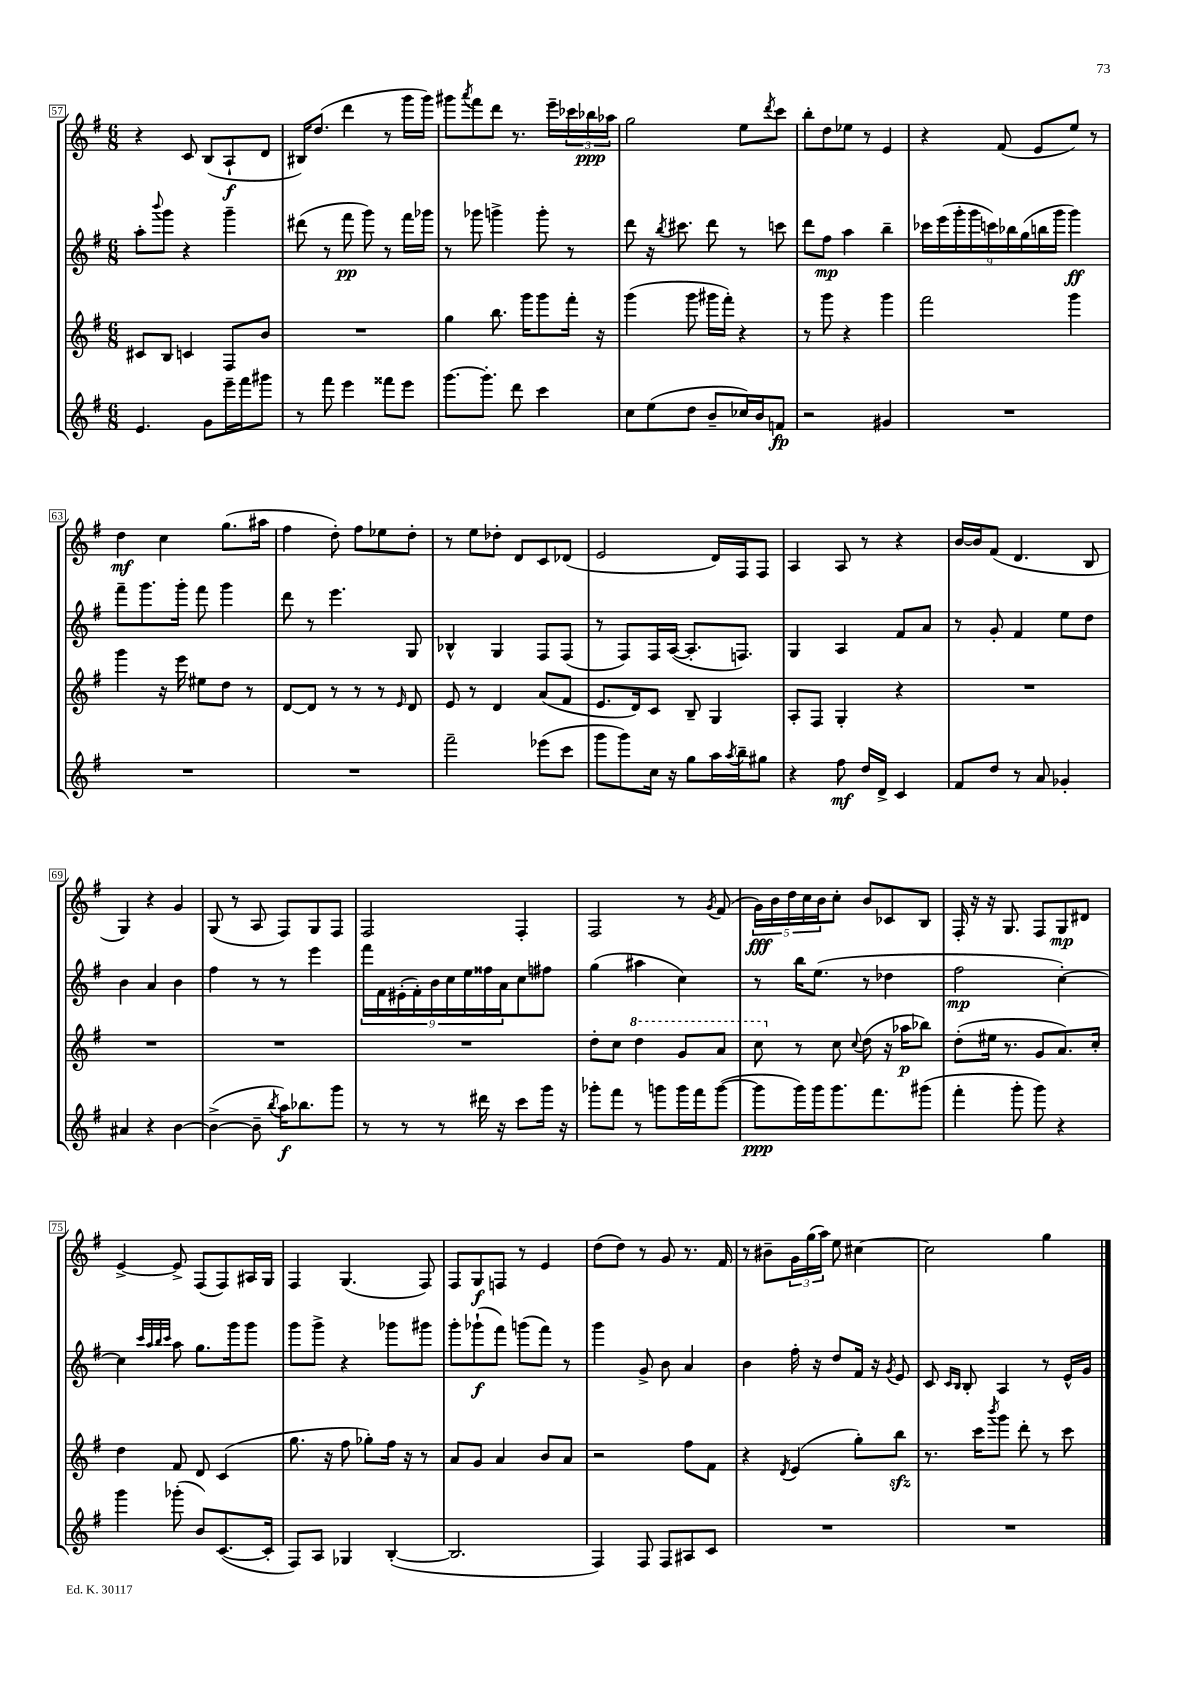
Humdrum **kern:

**kern	**kern	**kern	**kern
*staff4	*staff3	*staff2	*staff1
*clefG2	*clefG2	*clefG2	*clefG2
*k[f#]	*k[f#]	*k[f#]	*k[f#]
*M6/8	*M6/8	*M6/8	*M6/8
4.e/	8c#/L	8aa'\L	4r
.	.	8qqbbb/	.
.	8B/J	8ggg\J	.
.	4c/	4r	8c/
8g\L	.	.	(8B/L
16eee~\L	8F#/L	4ggg~\	8A`/
16fff#\J	.	.	.
8ggg#\J	8b/J	.	8d/J
=	=	=	=
8r	2.r	(8ddd#\	16B#/LK)
.	.	.	(8.dd/J
8fff#\	.	8r	.
4eee\	.	8fff#\	4ddd\
.	.	8ggg\)	.
8fff##\L	.	8r	8r
8eee\J	.	16fff#\LL	16ggg\LL
.	.	16ggg-\JJ	16ggg\JJ)
=	=	=	=
[8.ggg\L	4gg\	8r	8ggg#\L
.	.	.	8qaaa/
.	.	8ggg-\	8fff#\
8.ggg'\]J	.	.	.
.	8.bb\	4ggg^\	8ddd\J
8ddd\	.	.	8.r
.	16ggg\LK	.	.
4ccc\	8ggg\	8ggg'\	.
.	.	.	16eee~\LL
.	16fff#'\Jk	8r	24ccc-\
.	.	.	24bb-\
.	16r	.	.
.	.	.	24aa-\JJ
=	=	=	=
8cc\L	(4ggg\	8ddd\	2gg\
(8ee\	.	16r	.
.	.	8qbb/	.
.	.	8.ccc#\	.
8dd\J	8ggg\	.	.
8b~/L	16ggg#\LL	8ddd\	.
.	16fff#'\JJ)	.	.
16cc-/L)	4r	8r	8ee\L
16b/J	.	.	.
.	.	.	8qddd/
8f/J	.	8ccc\	8ccc\J
=	=	=	=
2r	8r	8ddd\L	8bb'\L
.	8ggg\	8ff#\J	8dd\
.	4r	4aa\	8ee-\J
.	.	.	8r
4g#/	4ggg\	4bb~\	4e/
=	=	=	=
2.r	2fff#\	18ccc-\LL	4r
.	.	(18eee\	.
.	.	18ggg'\	.
.	.	18ggg\	.
.	.	18ccc\)	.
.	.	.	(8f#/
.	.	18bb-\	.
.	.	(18gg\	.
.	.	.	8e/L
.	.	18bb\	.
.	.	18ggg\JJ	.
.	4ggg\	4ggg\)	8ee/J)
.	.	.	8r
=	=	=	=
2.r	4ggg\	8fff#~\L	4dd\
.	.	8.ggg\	.
.	16r	.	4cc\
.	16eee\	16ggg'\Jk	.
.	8ee#\L	8fff#\	.
.	8dd\J	4ggg\	(8.gg\L
.	8r	.	.
.	.	.	16aa#\Jk
=	=	=	=
2.r	[8d/L	8ddd\	4ff#\
.	8d/]J	8r	.
.	8r	4.eee\	8dd'\)
.	8r	.	8ff#\L
.	8r	.	8ee-\
.	16qqe/	.	.
.	8d/	8G/	8dd'\J
=	=	=	=
2fff#~\	8e/	4B-^^/	8r
.	8r	.	8ee\L
.	4d/	4G/	8dd-'\J
.	.	.	8d/L
(8eee-\L	(8a/L	8F#/L	8c/
8ccc\J	8f#/J	(8F#/J	(8d-/J
=	=	=	=
8ggg\L	8.e/L	8r	2e/
8ggg\)	.	8F#/L)	.
.	16d/k)	.	.
16cc\Jk	8c/J	16F#/L	.
16r	.	([16A/JJ	.
8gg\L	8B~/	8.A'/]L	.
16aa\L	4G/	.	16d/LL)
8qaa/	.	.	.
16bb~\J	.	8.F/J)	16F#/J
8gg#\J	.	.	8F#/J
=	=	=	=
4r	8A'/L	4G/	4A/
.	8F#/J	.	.
8ff#\	4G'/	4A/	8A/
16dd/LL	.	.	8r
16d^/JJ	.	.	.
4c/	4r	8f#/L	4r
.	.	8a/J	.
=	=	=	=
8f#/L	2.r	8r	[16b/LL
.	.	.	16b/]J
8dd/J	.	8g'/	(8f#/J
8r	.	4f#/	4.d/
8a/	.	.	.
4g-'/	.	8ee\L	.
.	.	8dd\J	8B/
=	=	=	=
4a#/	2.r	4b\	4G/)
4r	.	4a/	4r
[4b\	.	4b\	4g/
=	=	=	=
(4b^\_	2.r	4ff#\	(8G/
.	.	.	8r
8b~\]	.	8r	8A/
8qbb/	.	.	.
16aa\LK)	.	8r	8F#/L)
8.bb-\	.	.	.
.	.	4eee\	8G/
8ggg\J	.	.	8F#/J
=	=	=	=
8r	2.r	18fff#\LL	2F#/
.	.	18f#\	.
.	.	(18e#'\	.
8r	.	.	.
.	.	18f#'\)	.
.	.	18b\	.
8r	.	.	.
.	.	18cc\	.
.	.	18ee\	.
16ddd#\	.	.	.
.	.	18ff##\	.
16r	.	.	.
.	.	18a\J	.
8ccc\L	.	8cc\	4F#'/
16ggg\Jk	.	8ff#\J	.
16r	.	.	.
=	=	=	=
8ggg-'\L	8dd'\L	(4gg\	2F#/
8fff#\J	8cc\J	.	.
8r	4ddd\	4aa#\	.
8ggg\L	.	.	.
16ggg\L	8gg/L	4cc\)	8r
16fff#\J	.	.	.
.	.	.	8qg/
([8ggg\J	8aa/J	.	(8f#/
=	=	=	=
8ggg\]L	8ccc\	8r	20g\LL)
.	.	.	20b\
.	.	.	20dd\
16ggg\L)	8r	16bb\LK	.
.	.	.	20cc\
16ggg\J	.	(8.ee\J	.
.	.	.	20b\J
8.ggg\	8cc\	.	8cc'\J
.	8qqcc/	.	.
.	(8dd\	8r	8b/L
8.fff#\	.	.	.
.	16r	4dd-\	8c-/
.	16aa-\LK	.	.
(8ggg#\J	8bb-\J)	.	8B/J
=	=	=	=
4fff#'\	(8dd'\L	2ff#\	16F#'/
.	.	.	16r
.	16ee#\Jk	.	16r
.	8.r	.	8.G/
8ggg'\	.	.	.
8ggg\)	8g/L	.	8F#/L
4r	8.a/)	[4cc'\)	8G/
.	.	.	8d#/J
.	16cc'/Jk	.	.
=	=	=	=
4ggg\	4dd\	4cc\]	[4e^/
.	.	32qqccc/LLL	.
.	.	32qqaa/	.
.	.	32qqbb/	.
.	.	32qqccc/JJJ	.
(8ggg-'\	8f#/	8aa\	8e^/]
8b/L)	8d/	8.gg\L	(8F#/L
([8.c/	(4c/	.	8F#/)
.	.	16ggg\k	.
.	.	8ggg\J	16A#/L
16c'/]Jk	.	.	16G/JJ
=	=	=	=
8F#/L)	8.gg\	8ggg\L	4F#/
8A/J	.	8ggg^\J	.
.	16r	.	.
4G-/	8ff#\	4r	(4.G/
.	8gg-'\L)	.	.
([4B'/	16ff#\Jk	8ggg-\L	.
.	16r	.	.
.	8r	8ggg#\J	8F#/)
=	=	=	=
2.B/]	8a/L	8ggg'\L	8F#/L
.	8g/J	(8ggg-`\	8G/
.	4a/	8fff#\J)	8F/J
.	.	(8ggg\L	8r
.	8b/L	8fff#\J)	4e/
.	8a/J	8r	.
=	=	=	=
4F#/)	2r	4ggg\	(8dd\L
.	.	.	8dd\J)
8F#/	.	8g^/	8r
8F#/L	.	8b\	8g/
8A#/	8ff#\L	4a/	8.r
8c/J	8f#\J	.	.
.	.	.	16f#/
=	=	=	=
2.r	4r	4b\	8r
.	.	.	8b#~\L
.	8qd/	.	.
.	(4e/	16ff#'\	24g\L
.	.	.	(24gg\
.	.	16r	.
.	.	.	24aa\JJ)
.	.	8dd/L	8ee\
.	8gg'\L)	16f#/Jk	[4cc#\
.	.	16r	.
.	.	8qg/	.
.	8bb\J	8e/	.
=	=	=	=
2.r	8.r	8c/	2cc#\]
.	.	16qqc/LL	.
.	.	16qqB/JJ	.
.	.	8B'/	.
.	16ccc\LK	.	.
.	8qbbb/	.	.
.	8ggg\J	4A/	.
.	8ddd'\	.	.
.	8r	8r	4gg\
.	8ccc\	16e^^/LL	.
.	.	16g/JJ	.
==	==	==	==
*-	*-	*-	*-
